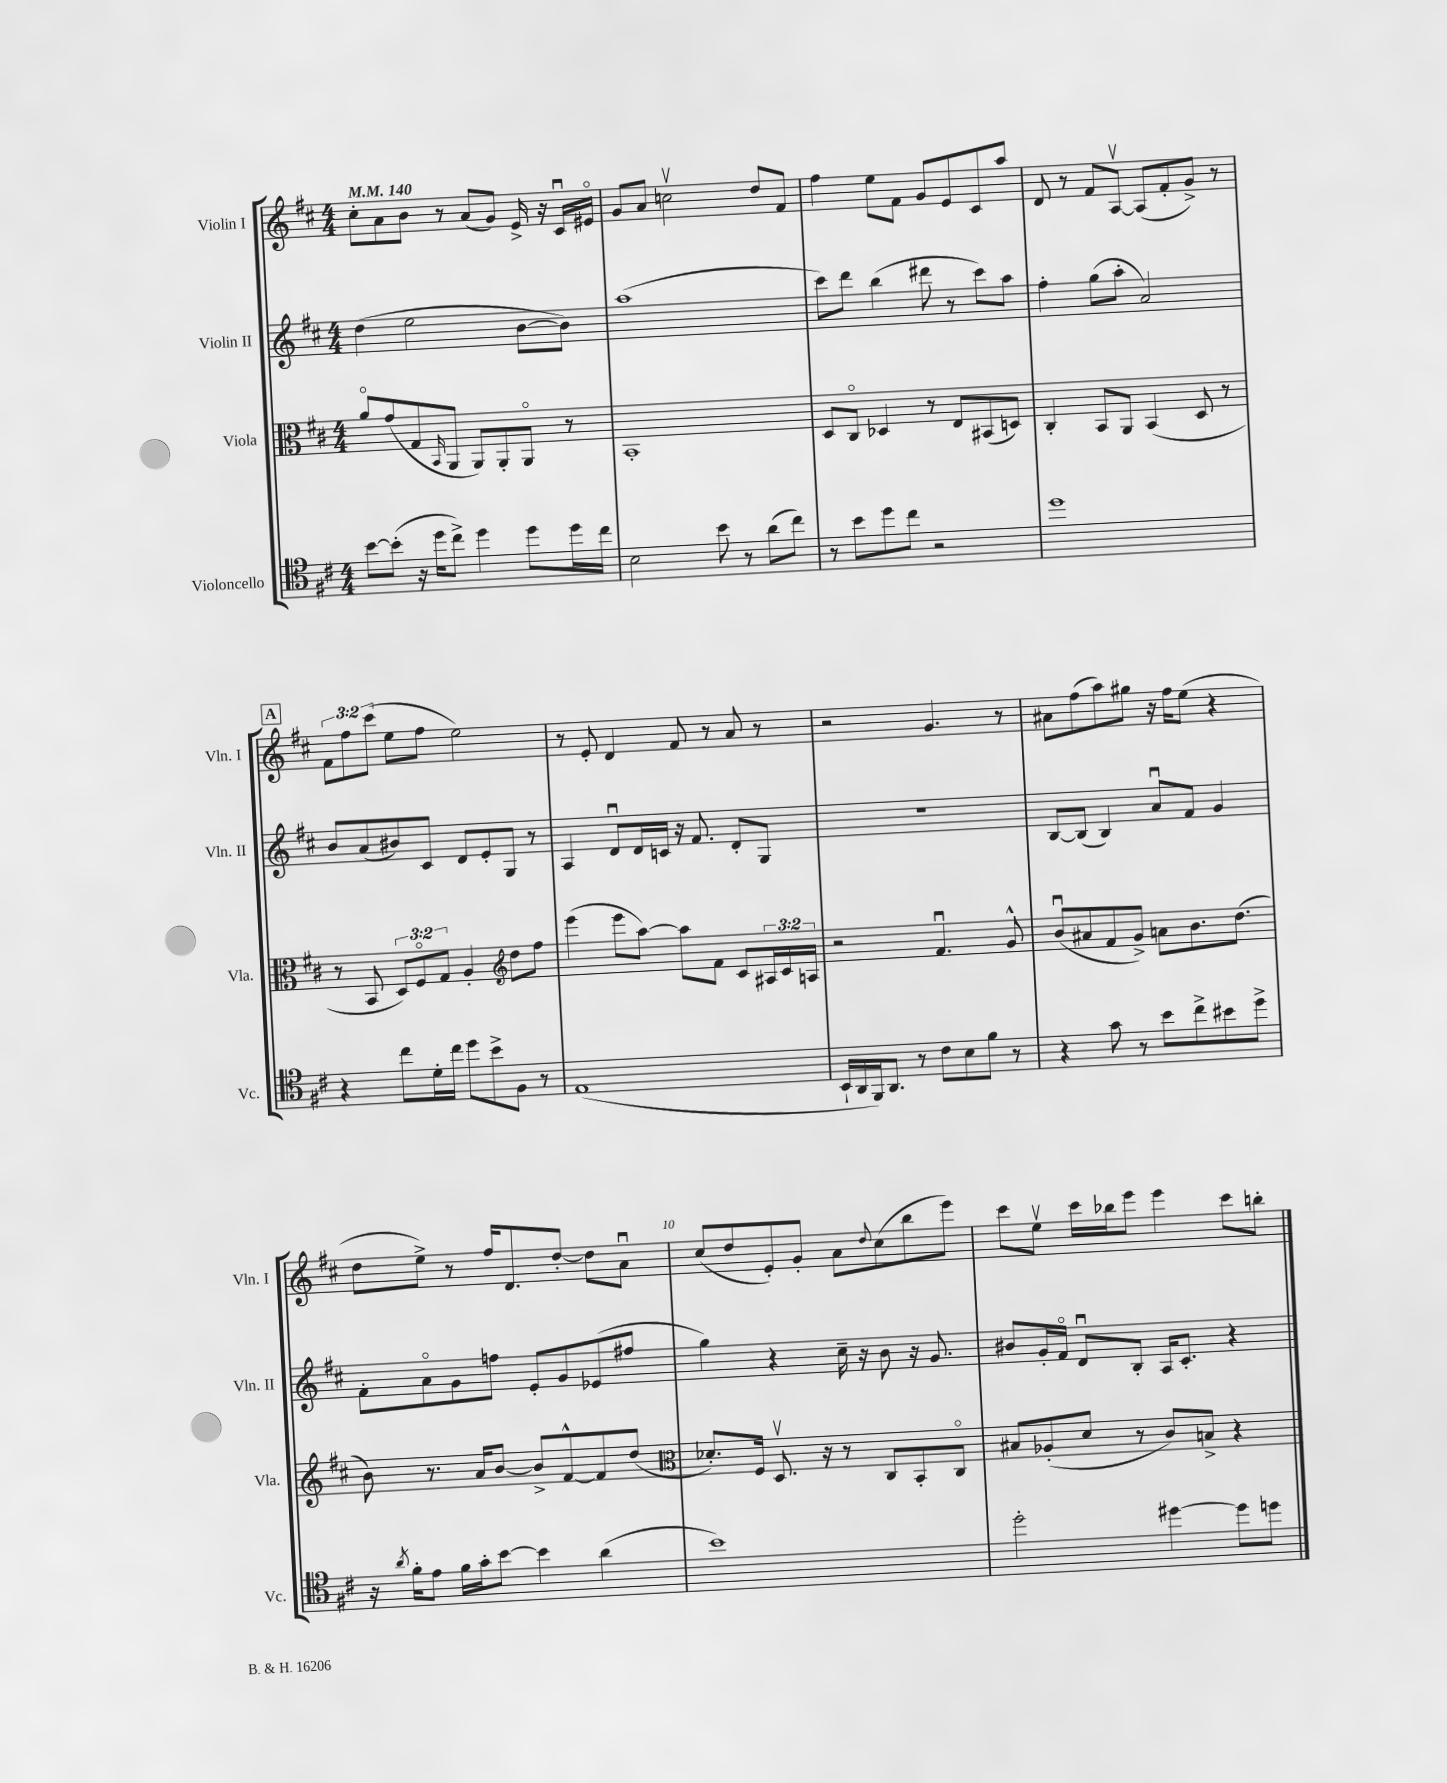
<<
\new StaffGroup <<
\new Staff = "s0" \with { instrumentName = "Violin I" shortInstrumentName = "Vln. I" } {
    \clef treble \key d \major \numericTimeSignature \time 4/4 \override Staff.TupletNumber.text = #tuplet-number::calc-fraction-text \tempo 4 = 140
    cis''8-. a'8 b'8 r8 a'8( g'8) e'16-> r16 cis'16\downbow eis'16\flageolet |
    g'8 a'8 c''2\upbow d''8 fis'8 |
    fis''4 e''8 fis'8 g'8 e'8 cis'8 a''8 |
    d'8 r8 fis'8 a8~\upbow a8( fis'8-. g'8->) r8 |
    \mark \markup { \box "A" } \tuplet 3/2 { fis'8 fis''8 cis'''8( } e''8 fis''8 e''2) |
    r8 e'8-. d'4 fis'8 r8 a'8 r8 |
    r2 g'4. r8 |
    ais'8 fis''8( a''8) gis''8 r16 fis''16 e''8( r4 |
    d''8 e''8->) r8 fis''16 d'8. d''8~-. d''8 a'8\downbow |
    cis''8( d''8 e'8-.) g'8-. a'8 \appoggiatura { d''8 } cis''8( b''8 e'''8) |
    cis'''8 e''8\upbow cis'''16 bes''16 e'''8 e'''4 cis'''8 b''8-. \bar "|." |
}
\new Staff = "s1" \with { instrumentName = "Violin II" shortInstrumentName = "Vln. II" } {
    \clef treble \key d \major \numericTimeSignature \time 4/4
    d''4( e''2 b'8~ b'8) |
    a''1( |
    cis'''8) d'''8 b''4( dis'''8 r8 cis'''8) a''8 |
    fis''4-. g''8( a''8-. a'2) |
    \mark \markup { \box "A" } b'8 a'8( bis'8) cis'8 d'8 e'8-. g8 r8 |
    a4 d'8\downbow d'16 c'16 r16 fis'8. d'8-. g8 |
    R1 |
    b8~ b8( b4) a'8\downbow fis'8 g'4 |
    fis'8-. a'8\flageolet g'8 f''8 e'8-. g'8 ees'8( fis''8 |
    g''4) r4 cis''16-- r16 b'8 r16 g'8. |
    bis'8 g'16-. fis'16\flageolet d'8\downbow b8-. a16 cis'8.-. r4 \bar "|." |
}
\new Staff = "s2" \with { instrumentName = "Viola" shortInstrumentName = "Vla." } {
    \clef alto \key d \major \numericTimeSignature \time 4/4 \override Staff.TupletNumber.text = #tuplet-number::calc-fraction-text
    a'8\flageolet g'8( g8 \grace { b,16 } a,8 a,8) a,8-. a,8\flageolet r8 |
    b,1-. |
    d8 cis8\flageolet des4 r8 e8 bis,8( d8) |
    cis4-. b,8 a,8 b,4( d8 r8 |
    \mark \markup { \box "A" } r8 b,8 \tuplet 3/2 { d8) fis8\flageolet g8 } a4-. \clef treble d''8 fis''8 |
    e'''4( e'''8 a''8~) a''8 fis'8 cis'8 \tuplet 3/2 { ais16 cis'16 a16 } |
    r2 fis'4.\downbow g'8-^ |
    b'8\downbow( ais'8 fis'8 g'8->) a'8 b'8. d''8.( |
    b'8) r8. a'16 b'8~ b'8-> fis'8~-^ fis'8 d''8( |
    \clef alto des'8.-.) fis16 d8.\upbow r16 r8 cis8 b,8-. cis8\flageolet |
    bis8 aes8-.( d'8 r8 cis'8) b8-> r4 \bar "|." |
}
\new Staff = "s3" \with { instrumentName = "Violoncello" shortInstrumentName = "Vc." } {
    \clef tenor \key d \major \numericTimeSignature \time 4/4
    b'8~ b'8-.( r16 d''16 cis''8->) d''4 d''8 d''16 cis''16 |
    b2 b'8 r8 a'8( cis''8) |
    r8 b'8 d''8 cis''8 r2 |
    d''1 |
    \mark \markup { \box "A" } r4 cis''8 d'16-. cis''16 d''8 b'8-> fis8 r8 |
    e1( |
    b,16-! a,16 fis,16) a,8. r8 cis'8 b8 fis'8 r8 |
    r4 g'8 r8 b'8 cis''8-> bis'8 d''8-> |
    r16 \acciaccatura { a'8 } fis'16-. e'8 fis'16 g'16-. b'8~ b'4 a'4( |
    b'1) |
    d''2-. dis''4~ dis''8 d''8 \bar "|." |
}
>>
>>
\layout { \context { \Score \override BarNumber.break-visibility = ##(#f #t #t) barNumberVisibility = #(every-nth-bar-number-visible 5) } }
